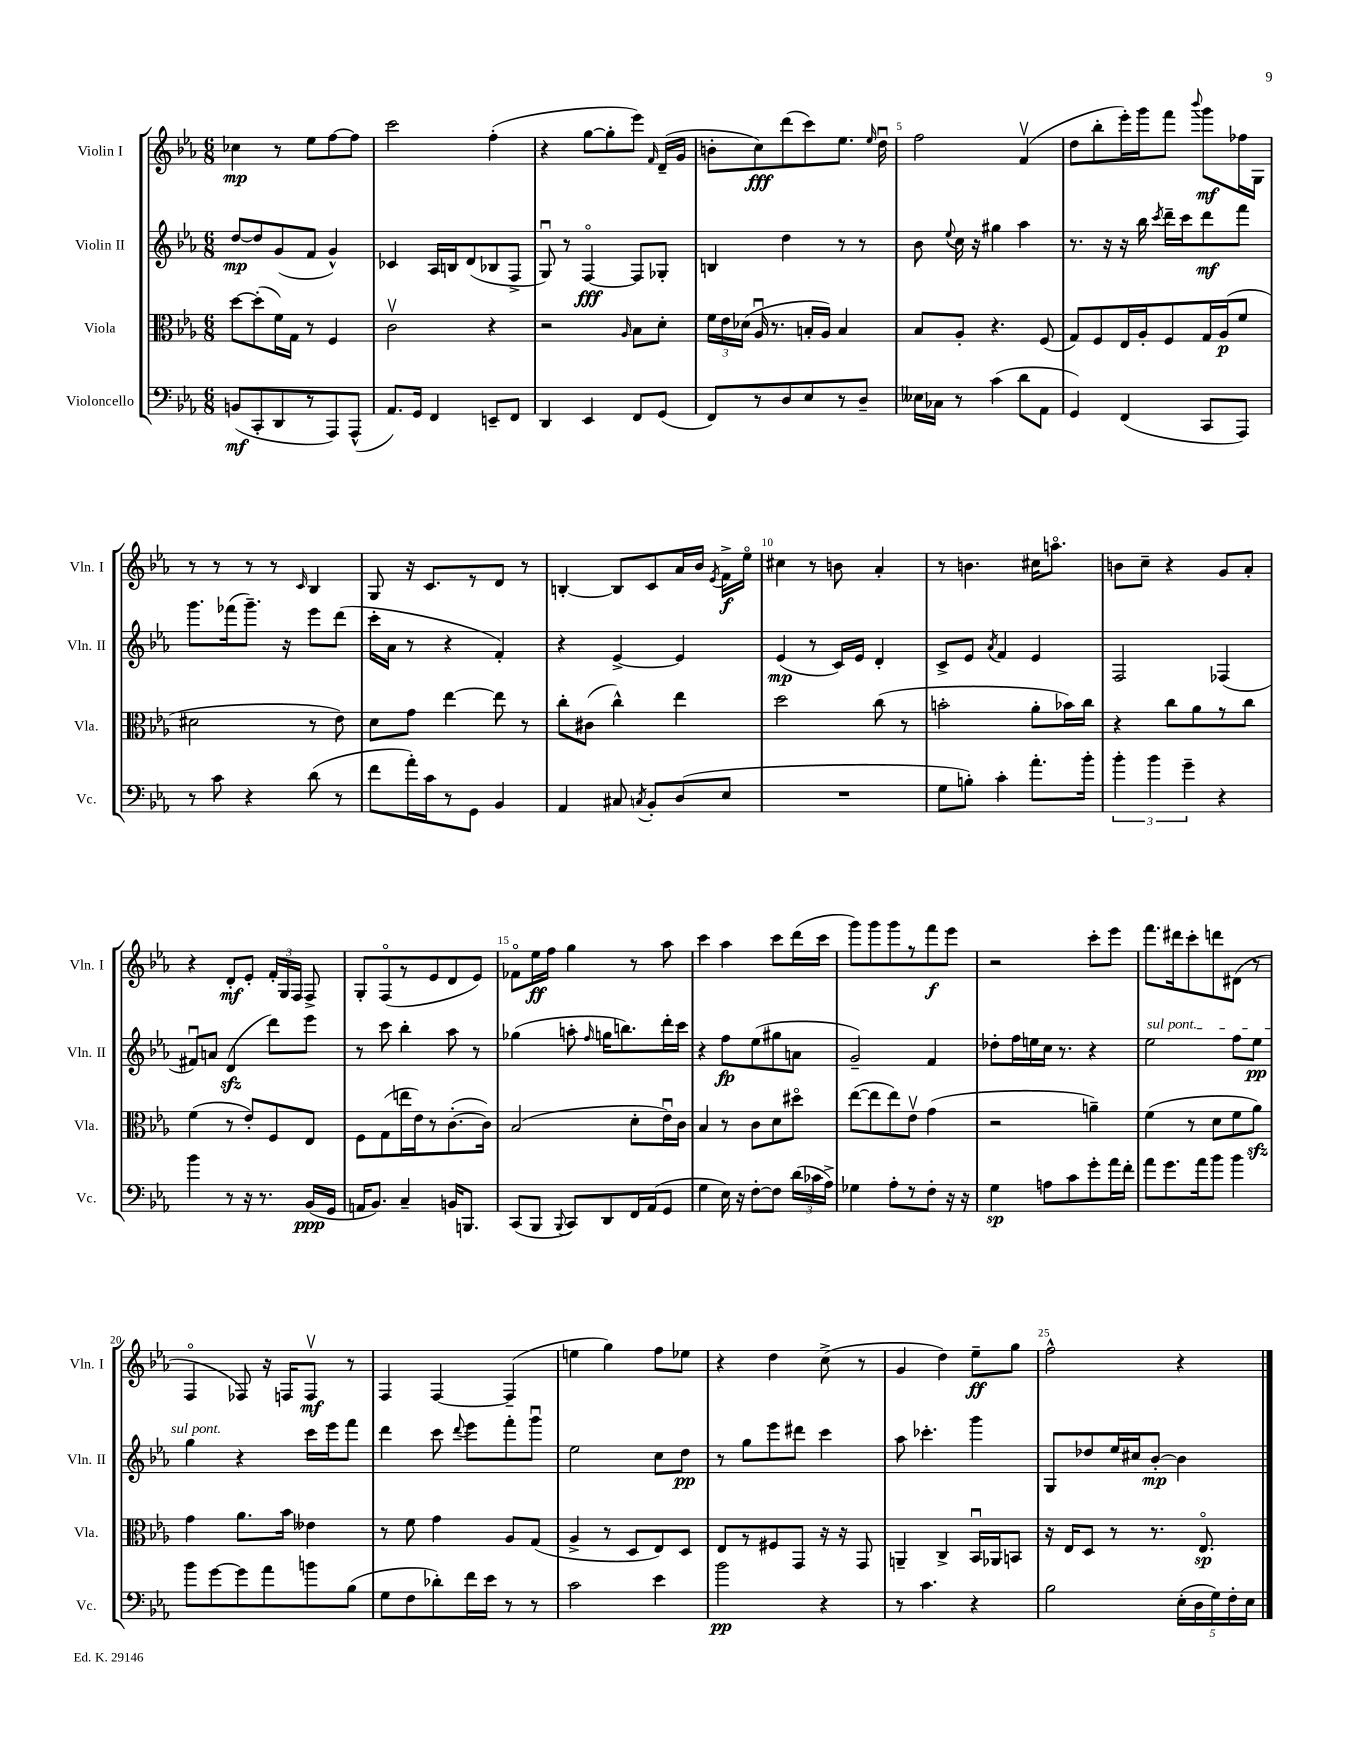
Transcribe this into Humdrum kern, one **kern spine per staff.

**kern	**dynam	**kern	**dynam	**kern	**dynam	**kern	**dynam
*part4	*part4	*part3	*part3	*part2	*part2	*part1	*part1
*staff4	*staff4	*staff3	*staff3	*staff2	*staff2	*staff1	*staff1
*I"Violoncello	*	*I"Viola	*	*I"Violin II	*	*I"Violin I	*
*I'Vc.	*	*I'Vla.	*	*I'Vln. II	*	*I'Vln. I	*
*clefF4	*	*clefC3	*	*clefG2	*	*clefG2	*
*k[b-e-a-]	*	*k[b-e-a-]	*	*k[b-e-a-]	*	*k[b-e-a-]	*
*M6/8	*	*M6/8	*	*M6/8	*	*M6/8	*
=1	=1	=1	=1	=1	=1	=1	=1
(8BBn/L	mf	[8dd\L	.	[8dd/L	mp	4cc-X\	mp
8CC'/	.	(8dd'\]	.	8dd/]	.	.	.
8DD/	.	16f\L)	.	(8g/	.	8r	.
.	.	16G\JJ	.	.	.	.	.
8r	.	8r	.	8f/J	.	8ee-\L	.
8AAA-/)	.	4F/	.	4g^^/)	.	[8ff\	.
(8AAA-^^/J	.	.	.	.	.	8ff\J]	.
=2	=2	=2	=2	=2	=2	=2	=2
8.AA-/L)	.	2cv\	.	4c-X/	.	2ccc\	.
16GG/Jk	.	.	.	.	.	.	.
4FF/	.	.	.	16A-/LL	.	.	.
.	.	.	.	16Bn/J	.	.	.
.	.	.	.	(8d/	.	.	.
8EEn~/L	.	4r	.	8B-X/	.	(4ff'\	.
8FF/J	.	.	.	8F^/J	.	.	.
=3	=3	=3	=3	=3	=3	=3	=3
4DD/	.	2r	.	8Gu/)	.	4r	.
.	.	.	.	8r	.	.	.
4EE-/	.	.	.	[4F/	fff	[8gg\L	.
.	.	.	.	.	.	8gg'\]	.
.	.	16qqA-/	.	.	.	.	.
8FF/L	.	8B-\L	.	8F/L]	.	8eee-\J)	.
.	.	.	.	.	.	16qqf/	.
(8GG/J	.	8d'\J	.	8G-X'/J	.	(16d~/LL	.
.	.	.	.	.	.	16g/JJ	.
=4	=4	=4	=4	=4	=4	=4	=4
8FF/L)	.	24f\LL	.	4Bn/	.	8bn'\L	.
.	.	24e-\	.	.	.	.	.
.	.	(24d-X\JJ	.	.	.	.	.
8r	.	16A-u/	.	.	.	8cc\)	fff
.	.	8.r	.	.	.	.	.
8D/	.	.	.	4dd\	.	(8ddd\	.
8E-/	.	16Bn'/LL	.	.	.	8ccc\)	.
.	.	16A-/JJ)	.	.	.	.	.
8r	.	4B/	.	8r	.	8.ee-\J	.
8D~/J	.	.	.	8r	.	.	.
.	.	.	.	.	.	16qqee-/	.
.	.	.	.	.	.	16ddu\	.
=5	=5	=5	=5	=5	=5	=5	=5
16E--X\LL	.	8B-/L	.	8b-\	.	2ff\	.
16C-X\JJ	.	.	.	.	.	.	.
.	.	.	.	8qqee-/	.	.	.
8r	.	8A-'/J	.	16cc\	.	.	.
.	.	.	.	16r	.	.	.
(4c\	.	4.r	.	4gg#X\	.	.	.
8d\L	.	.	.	4aa-\	.	(4fv/	.
8AA-\J	.	(8F/	.	.	.	.	.
=6	=6	=6	=6	=6	=6	=6	=6
4GG/)	.	8G/L)	.	8.r	.	8dd\L	.
.	.	8F/	.	.	.	8bb-'\	.
.	.	.	.	16r	.	.	.
(4FF/	.	16E-/L	.	16r	.	16eee-'\L)	.
.	.	16A-'/J	.	16bb-\	.	16ggg\J	.
.	.	.	.	8qccc/	.	.	.
.	.	8F/	.	16ddd~\LL	.	8fff\J	.
.	.	.	.	16ccc\J	.	.	.
.	.	.	.	.	.	8qqbbb-/	.
8CC/L	.	16G/L	.	8ddd\	mf	8ggg\L	mf
.	.	(16A-/J	p	.	.	.	.
8AAA-/J)	.	8f/J	.	8fff\J	.	16ff-X\L	.
.	.	.	.	.	.	16G\JJ	.
!!LO:LB:g=z
=7	=7	=7	=7	=7	=7	=7	=7
8r	.	2d#X\	.	8.ggg\L	.	8r	.
8c\	.	.	.	.	.	8r	.
.	.	.	.	(16fff-X\k	.	.	.
4r	.	.	.	8.ggg~\J)	.	8r	.
.	.	.	.	.	.	8r	.
.	.	.	.	16r	.	.	.
.	.	.	.	.	.	16qqc/	.
(8d\	.	8r	.	8eee-\L	.	4B-/	.
8r	.	8e-\)	.	(8ddd\J	.	.	.
=8	=8	=8	=8	=8	=8	=8	=8
8f\L	.	8d\L	.	16ccc'\LL	.	8G/	.
.	.	.	.	16a-\JJ	.	.	.
16a-'\L)	.	8g\J	.	8r	.	16r	.
16c\J	.	.	.	.	.	8.c/L	.
8r	.	[4ee-\	.	4r	.	.	.
8GG\J	.	.	.	.	.	8r	.
4BB-/	.	8ee-\]	.	4f'/)	.	8d/J	.
.	.	8r	.	.	.	8r	.
=9	=9	=9	=9	=9	=9	=9	=9
4AA-/	.	8cc'\L	.	4r	.	[4Bn'/	.
.	.	(8c#X\J	.	.	.	.	.
8C#X/	.	4cc^^\)	.	[4e-^/	.	8B/L]	.
8qCn/	.	.	.	.	.	.	.
8BB-'/L	.	.	.	.	.	8c/	.
(8D/	.	4ee-\	.	4e-/]	.	16a-/L	.
.	.	.	.	.	.	16b-/JJ	.
.	.	.	.	.	.	8qe-/	.
8E-/J	.	.	.	.	.	16f^\LL	f
.	.	.	.	.	.	16ee-\JJ	.
=10	=10	=10	=10	=10	=10	=10	=10
2.r	.	2dd\	.	(4e-/	mp	4cc#X\	.
.	.	.	.	8r	.	8r	.
.	.	.	.	16c/LL)	.	8bn\	.
.	.	.	.	16e-/JJ	.	.	.
.	.	(8cc\	.	4d'/	.	4a-'/	.
.	.	8r	.	.	.	.	.
=11	=11	=11	=11	=11	=11	=11	=11
8G\L	.	2bn'\	.	8c^/L	.	8r	.
8Bn'\J)	.	.	.	8e-/J	.	4.bn\	.
.	.	.	.	8qa-/	.	.	.
4c'\	.	.	.	4f/	.	.	.
8.a-'\L	.	8a-'\L	.	4e-/	.	16cc#X\KL	.
.	.	.	.	.	.	8.aan\J	.
.	.	16b-X\L)	.	.	.	.	.
16b-'\Jk	.	16cc\JJ	.	.	.	.	.
=12	=12	=12	=12	=12	=12	=12	=12
6b-'\	.	4r	.	2F/	.	8bn\L	.
.	.	.	.	.	.	8cc~\J	.
6b-\	.	.	.	.	.	.	.
.	.	8cc\L	.	.	.	4r	.
6g~\	.	.	.	.	.	.	.
.	.	8a-\	.	.	.	.	.
4r	.	8r	.	(4F-X/	.	8g/L	.
.	.	8cc\J	.	.	.	8a-'/J	.
!!LO:LB:g=z
=13	=13	=13	=13	=13	=13	=13	=13
4b-\	.	(4f\	.	8f#Xu/L)	.	4r	.
.	.	.	.	8an/J	.	.	.
8r	.	8r	.	(4dzz/	.	8d'/L	mf
16r	.	8e-'/L)	.	.	.	8e-'/J	.
8.r	.	.	.	.	.	.	.
.	.	8F/	.	8ddd\L)	.	24f'/LL	.
.	.	.	.	.	.	24G/	.
.	.	.	.	.	.	24F/JJ	.
(16BB-/LL	ppp	8E-/J	.	8eee-\J	.	8F^/	.
16GG/JJ	.	.	.	.	.	.	.
=14	=14	=14	=14	=14	=14	=14	=14
16AAn/KL	.	8F\L	.	8r	.	8G'/L	.
8.BB-/J)	.	.	.	.	.	.	.
.	.	(8G\	.	8ccc\	.	(8F/	.
4C~/	.	16een\L	.	4bb-'\	.	8r	.
.	.	16e-\J)	.	.	.	.	.
.	.	8r	.	.	.	8e-/	.
16BBn/KL	.	([8.c'\	.	8aa-\	.	8d/	.
8.BBBn/J	.	.	.	.	.	.	.
.	.	.	.	8r	.	8e-/J)	.
.	.	16c\Jk])	.	.	.	.	.
=15	=15	=15	=15	=15	=15	=15	=15
(8CC/L	.	(2B-/	.	(4gg-X\	.	8f-X\L	.
8BBB-/J	.	.	.	.	.	16ee-\L	ff
.	.	.	.	.	.	16ff\JJ	.
8qqBBB-/	.	.	.	.	.	.	.
8CC/L)	.	.	.	8aan'\	.	4gg\	.
.	.	.	.	16qqff/	.	.	.
8DD/	.	.	.	16ggn\KL	.	.	.
.	.	.	.	8.bbn\)	.	.	.
16FF/L	.	8d'\L	.	.	.	8r	.
(16AA-/J	.	.	.	.	.	.	.
8GG/J	.	16e-u\L)	.	16ddd'\L	.	8aa-\	.
.	.	16c\JJ	.	16ccc\JJ	.	.	.
=16	=16	=16	=16	=16	=16	=16	=16
4G\	.	4B-/	.	4r	.	4ccc\	.
16E-\)	.	8r	.	8ff\L	fp	4aa-\	.
16r	.	.	.	.	.	.	.
[8F'\L	.	8c\L	.	(8ee-\	.	.	.
8F\J]	.	8d\	.	8gg#X\	.	8ccc\L	.
(24d\LL	.	8dd#X\J	.	8an\J	.	(16ddd\L	.
24c-X\	.	.	.	.	.	.	.
.	.	.	.	.	.	16ccc\JJ	.
24A-^\JJ)	.	.	.	.	.	.	.
=17	=17	=17	=17	=17	=17	=17	=17
4G-X\	.	([8ee-\L	.	2g~/)	.	8ggg\L)	.
.	.	8ee-\]	.	.	.	8ggg\	.
8A-'\L	.	8ee-\)	.	.	.	8ggg\	.
8r	.	8e-v\J	.	.	.	8r	.
8F'\J	.	(4g\	.	4f/	.	8fff\	f
16r	.	.	.	.	.	8eee-\J	.
16r	.	.	.	.	.	.	.
=18	=18	=18	=18	=18	=18	=18	=18
4G\	sp	2r	.	8dd-X'\L	.	2r	.
.	.	.	.	16ff\L	.	.	.
.	.	.	.	16een\	.	.	.
8An\L	.	.	.	16cc\JJ	.	.	.
.	.	.	.	8.r	.	.	.
8c\	.	.	.	.	.	.	.
8g'\	.	4an~\)	.	4r	.	8ccc'\L	.
16a-\L	.	.	.	.	.	8eee-\J	.
16f'\JJ	.	.	.	.	.	.	.
=19	=19	=19	=19	=19	=19	=19	=19
!	!	!	!	!LO:TX:a:i:t=sul pont.	!	!	!
8a-\L	.	(4f\	.	2ee-\	.	8.fff\L	.
8.g\	.	.	.	.	.	.	.
.	.	.	.	.	.	16ddd#X\k	.
.	.	8r	.	.	.	8ccc'\	.
16a-\k	.	.	.	.	.	.	.
8b-\J	.	8d\L	.	.	.	8dddn\	.
4b-\	.	8f\	.	8ff\L	.	(8d#X\J	.
.	.	8a-zz\J)	.	8ee-\J	pp	8r	.
!!LO:LB:g=z
=20	=20	=20	=20	=20	=20	=20	=20
8b-\L	.	4g\	.	4gg\	.	4F/	.
[8g\	.	.	.	.	.	.	.
8g\]	.	8.a-\L	.	4r	.	8F-X/)	.
8a-\	.	.	.	.	.	16r	.
.	.	16b-\Jk	.	.	.	16Fn/KL	.
8bn\	.	4e--X\	.	16ccc\LL	.	8Fv/J	mf
.	.	.	.	16eee-\J	.	.	.
(8B-\J	.	.	.	8fff\J	.	8r	.
=21	=21	=21	=21	=21	=21	=21	=21
8G\L	.	8r	.	4ddd\	.	4F/	.
8F\	.	8f\	.	.	.	.	.
8d-X'\)	.	4g\	.	8ccc\	.	[4F/	.
.	.	.	.	8qqddd/	.	.	.
16f\L	.	.	.	8eee-\L	.	.	.
16e-\JJ	.	.	.	.	.	.	.
8r	.	8A-/L	.	8fff'\	.	(4F~/]	.
8r	.	(8G/J	.	8gggu\J	.	.	.
=22	=22	=22	=22	=22	=22	=22	=22
2c\	.	4A-^/	.	2ee-\	.	4een\	.
.	.	8r	.	.	.	4gg\)	.
.	.	8D/L	.	.	.	.	.
4e-\	.	8E-/)	.	8cc\L	.	8ff\L	.
.	.	8D/J	.	8dd\J	pp	8ee-X\J	.
=23	=23	=23	=23	=23	=23	=23	=23
2b-\	pp	8E-/L	.	8r	.	4r	.
.	.	8r	.	8gg\L	.	.	.
.	.	8F#X/	.	8eee-\	.	4dd\	.
.	.	8GG/J	.	8ddd#X\J	.	.	.
4r	.	16r	.	4ccc\	.	(8cc^\	.
.	.	16r	.	.	.	.	.
.	.	8GG/	.	.	.	8r	.
=24	=24	=24	=24	=24	=24	=24	=24
8r	.	4AAn~/	.	8aa-\	.	4g/	.
4.c\	.	.	.	4.ccc-X'\	.	.	.
.	.	4C^/	.	.	.	4dd\)	.
4r	.	16BB-u/LL	.	4ggg\	.	8ee-~\L	ff
.	.	16AA-X/J	.	.	.	.	.
.	.	8BBn/J	.	.	.	8gg\J	.
=25	=25	=25	=25	=25	=25	=25	=25
2B-\	.	16r	.	8G/L	.	2ff^^\	.
.	.	16E-/KL	.	.	.	.	.
.	.	8D/J	.	8dd-X/	.	.	.
.	.	8r	.	16ee-/L	.	.	.
.	.	.	.	16cc#X/J	.	.	.
.	.	8.r	.	[8b-'/J	mp	.	.
(20E-'\LL	.	.	.	4b-\]	.	4r	.
20D\	.	.	.	.	.	.	.
.	.	8.E-/	sp	.	.	.	.
20G\)	.	.	.	.	.	.	.
20F'\	.	.	.	.	.	.	.
20E-\JJ	.	.	.	.	.	.	.
==	==	==	==	==	==	==	==
*-	*-	*-	*-	*-	*-	*-	*-
